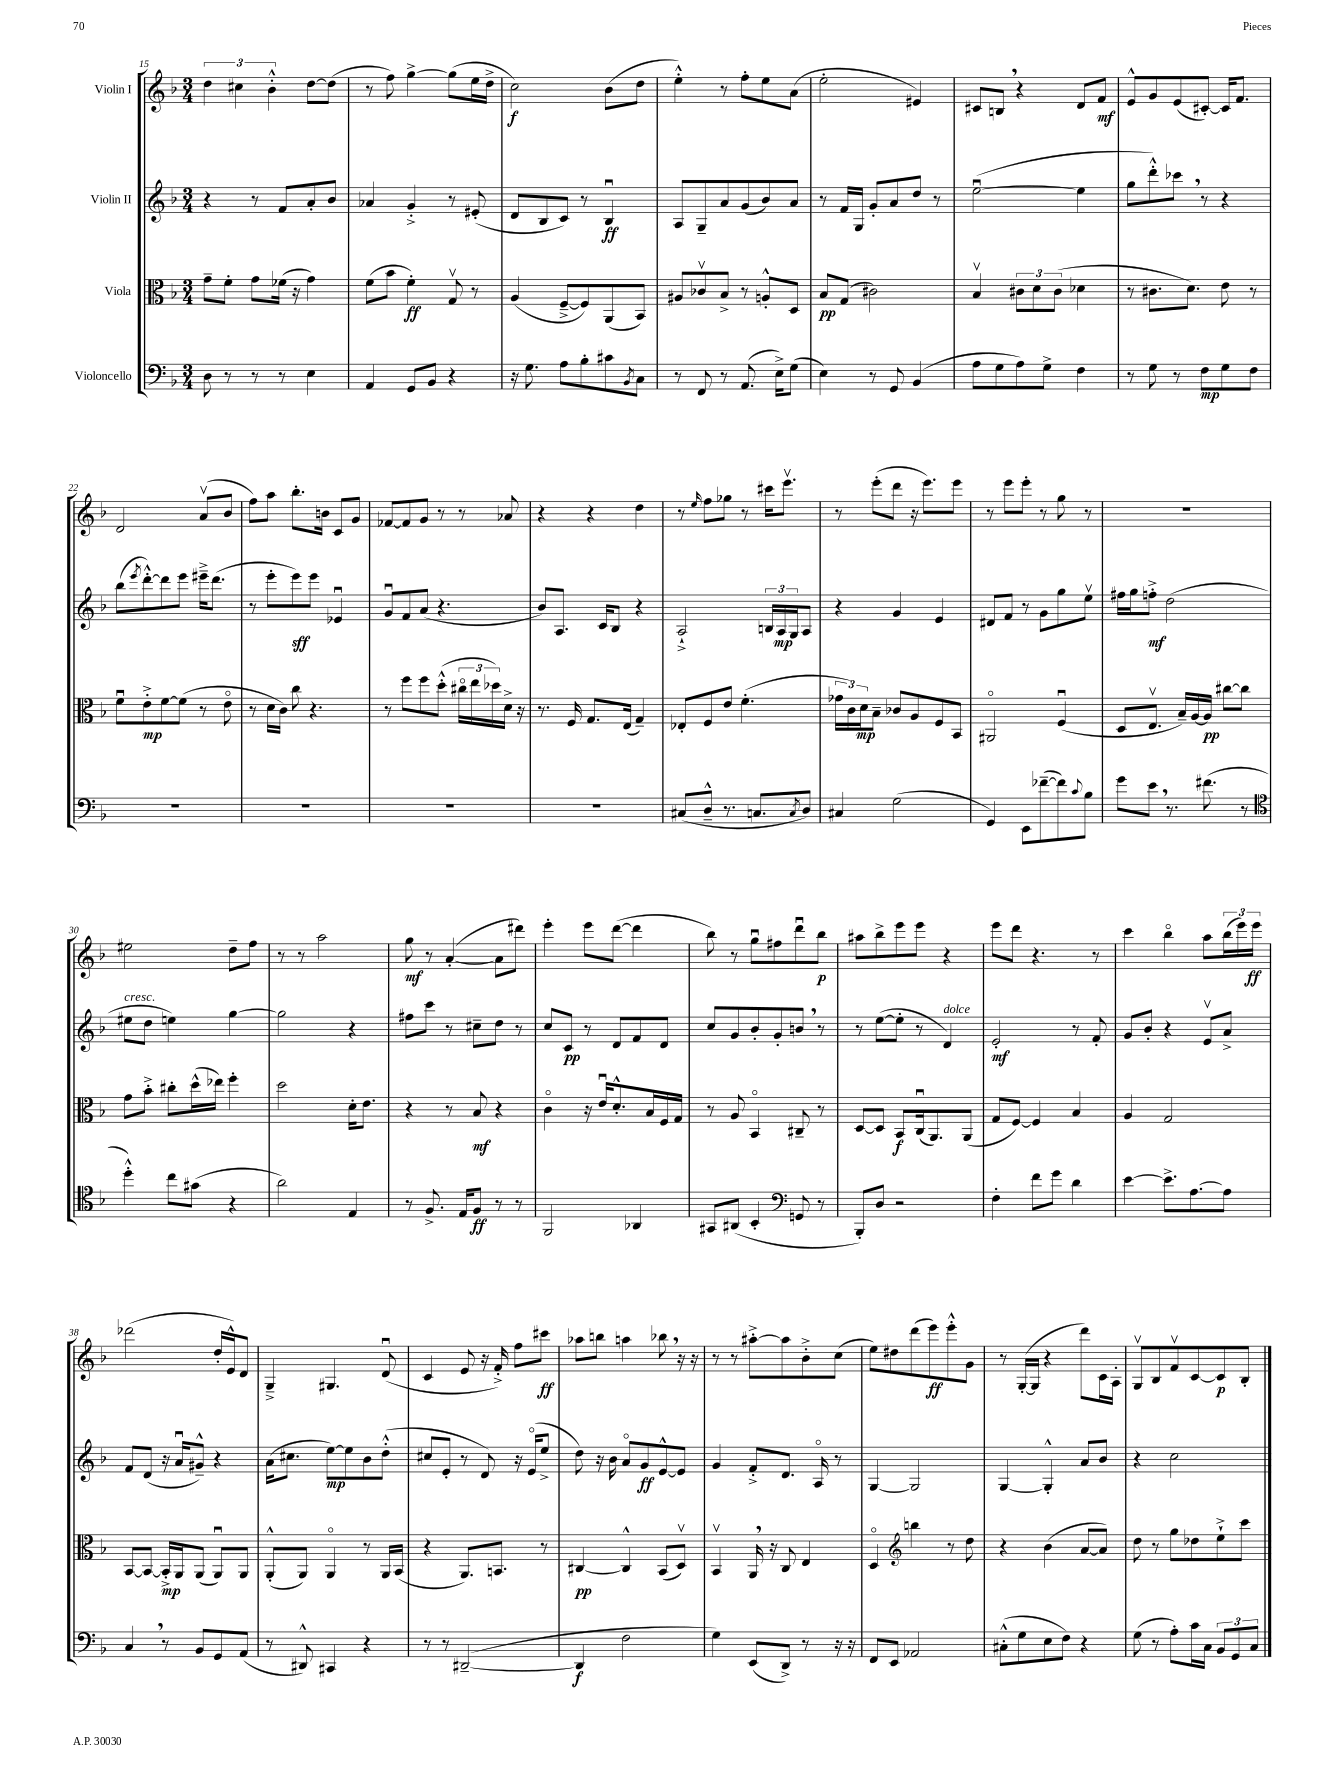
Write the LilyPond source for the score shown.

<<
\new StaffGroup <<
\new Staff = "s0" \with { instrumentName = "Violin I" } {
    \clef treble \key f \major \numericTimeSignature \time 3/4
    \tuplet 3/2 { d''4 cis''4 bes'4-.-^ } d''8~ d''8( |
    r8 f''8) g''4~-> g''8( e''16 d''16-> |
    c''2\f) bes'8( d''8 |
    e''4-.-^) r8 f''8-. e''8 a'8( |
    e''2-. eis'4) |
    cis'8 b8 \breathe r4 d'8 f'8\mf |
    e'8-^ g'8 e'8( cis'8~-.) cis'16 f'8. |
    d'2 a'8\upbow( bes'8 |
    f''8) a''8 bes''8.-. b'16 c'8 g'8 |
    fes'8~ fes'8 g'8 r8 r8 aes'8 |
    r4 r4 d''4 |
    r8 \grace { e''16 } f''8 ges''8 r8 cis'''16 e'''8.\upbow |
    r8 e'''8-.( d'''8 r16 e'''8.) e'''8 |
    r8 e'''8 e'''8-. r8 g''8 r8 |
    R2. |
    eis''2 d''8-- f''8 |
    r8 r8 a''2 |
    g''8\mf r8 a'4~-.( a'8 dis'''8) |
    e'''4-. e'''8 d'''8~( d'''4 |
    bes''8) r8 g''8\downbow fis''8 d'''8\downbow bes''8\p |
    ais''8 bes''8-> e'''8 e'''8 r4 |
    e'''8 d'''8 r4. r8 |
    c'''4 bes''4\flageolet a''8 \tuplet 3/2 { bes''16( e'''16) e'''16\ff } |
    des'''2( d''16-. e'16-^) d'8 |
    g4---> gis4. d'8\downbow( |
    c'4 e'8 r16 f'16-.->) f''8 cis'''8\ff |
    aes''8 b''8 a''4 bes''8 \breathe r16 r16 |
    r8 r8 ais''8~-.-> ais''8 bes'8-.-> c''8( |
    e''8) dis''8 d'''8( e'''8\ff) e'''8-.-^ g'8 |
    r8 g16~-.( g16 r4 d'''8) c'16 a16-. |
    g8\upbow bes8 f'8\upbow c'8~ c'8\p bes8-. \bar "|." |
}
\new Staff = "s1" \with { instrumentName = "Violin II" } {
    \clef treble \key f \major \numericTimeSignature \time 3/4
    r4 r8 f'8 a'8-. bes'8 |
    aes'4 g'4-.-> r8 eis'8-.( |
    d'8 bes8 c'8) r8 bes4\downbow\ff |
    a8 g8-- a'8 g'8( bes'8) a'8 |
    r8 f'16 g16 g'8-. a'8 d''8 r8 |
    e''2~\downbow( e''4 |
    g''8 d'''8-.-^) ces'''8 \breathe r8 r4 |
    bes''8( \acciaccatura { e'''8 } d'''8~-.-^) d'''8 e'''8 eis'''16---> d'''8.( |
    r8 e'''8-. e'''8\sff) e'''8 ees'4\downbow |
    g'8\downbow f'8 a'8( r4. |
    bes'8) a8. c'16 bes8 r4 |
    a2-!-> \tuplet 3/2 { b16 a16\mp g16 } a8 |
    r4 g'4 e'4 |
    dis'8 f'8 r8 g'8 g''8 e''8\upbow |
    fis''16 g''16 f''8-.->\mf d''2( |
    eis''8^\markup { \italic "cresc." } d''8 e''4) g''4~ |
    g''2 r4 |
    fis''8 c'''8 r8 cis''8-- d''8 r8 |
    c''8 c'8\pp r8 d'8 f'8 d'8 |
    c''8 g'8 bes'8-. g'8-. b'8 \breathe r8 |
    r8 e''8~( e''8-. r8 d'4^\markup { \italic "dolce" }) |
    e'2-.\mf r8 f'8-. |
    g'8 bes'8-. r4 e'8\upbow a'8-> |
    f'8 d'8( r16 a'16\downbow gis'8---^) r4 |
    a'16( cis''8. e''8~\mp) e''8 bes'8 d''8-.-^( |
    cis''8 e'8-. r8 d'8) r16 e'16\flageolet( e''8-> |
    d''8) r16 bes'16 a'8\flageolet g'8\ff e'8~-^ e'8 |
    g'4 f'8-.-> d'8. a16\flageolet r8 |
    g4~ g2 |
    g4~ g4-.-^ a'8 bes'8 |
    r4 c''2 \bar "|." |
}
\new Staff = "s2" \with { instrumentName = "Viola" } {
    \clef alto \key f \major \numericTimeSignature \time 3/4
    g'8-- f'8-. g'8 fes'16( r16 g'4) |
    f'8( bes'8 f'4-.\ff) g8\upbow r8 |
    a4( f8~---> f8) a,8( bes,8) |
    ais8 ces'8\upbow bes8-> r8 a8-.-^ d8 |
    bes8\pp g8( cis'2) |
    bes4\upbow \tuplet 3/2 { cis'8 d'8 cis'8( } des'4 |
    r8 cis'8. d'8.) e'8 r8 |
    f'8\downbow e'8-.->\mp f'8~ f'8( r8 e'8\flageolet |
    r8 d'16 c'16) c''8 r4. |
    r8 f''8 f''8 d''8-.-^( \tuplet 3/2 { cis''16\flageolet e''16 des''16) } d'16-> r16 |
    r8. f16 g8. e16( g4--) |
    ees8-. f8 e'8 f'4.-.( |
    \tuplet 3/2 { ges'16 c'16) d'16\mp } bes8-- ces'8 a8 f8 bes,8 |
    ais,2\flageolet f4\downbow( |
    d8 e8.\upbow bes16--) a16~ a16\pp cis''8~ cis''8 |
    g'8 bes'8-.-> cis''8-. d''16-^( ees''16) f''4-. |
    d''2 d'16-. e'8. |
    r4 r8 bes8\mf r4 |
    c'4\flageolet r16 e'16\downbow d'8.-.-^ bes16 f16 g16 |
    r8 a8 bes,4\flageolet cis8-- r8 |
    d8~ d8 bes,8\f c16\downbow( a,8.) a,8( |
    g8 f8~) f4 bes4 |
    a4 g2 |
    bes,8~ bes,8~ bes,16-.->\mp a,16 a,8( a,8\downbow) a,8 |
    a,8-.-^( a,8) a,4\flageolet r8 a,16 bes,16( |
    r4 a,8.) b,8. r8 |
    cis4~\pp cis4-^ bes,8( d8\upbow) |
    bes,4\upbow a,16 \breathe r16 c8 e4 |
    d4\flageolet \clef treble b''4 r8 d''8 |
    r4 bes'4( a'8~ a'8) |
    d''8 r8 g''8 des''8 e''8-!-> c'''8 \bar "|." |
}
\new Staff = "s3" \with { instrumentName = "Violoncello" } {
    \clef bass \key f \major \numericTimeSignature \time 3/4
    d8 r8 r8 r8 e4 |
    a,4 g,8 bes,8 r4 |
    r16 g8. a8 bes8-. cis'8 \acciaccatura { bes,8 } c8 |
    r8 f,8 r8 a,8.( e16->) g8( |
    e4) r8 g,8 bes,4( |
    a8 g8 a8) g8-> f4 |
    r8 g8 r8 f8\mp g8 f8 |
    R2. |
    R2. |
    R2. |
    R2. |
    cis8( d8---^ r8. c8. \acciaccatura { c8 } d8) |
    cis4 g2( |
    g,4) e,8 fes'8~--( fes'8) \appoggiatura { c'8 } bes8 |
    g'8 e'8 \breathe r8. fis'8.( r8 |
    \clef tenor d''4-.-^) c''8 gis'8( r4 |
    a'2) e4 |
    r8 f8.-> e16 f8\ff r8 r8 |
    f,2 aes,4 |
    gis,8 ais,8( bes,4-. \clef bass g,8 r8 |
    bes,,8-.) d8 r2 |
    f4-. f'8 g'8 d'4 |
    e'4~ e'8.-> a8.~ a8 |
    c4 \breathe r8 bes,8 g,8 a,8( |
    r8 dis,8-^) cis,4 r4 |
    r8 r8 dis,2~--( |
    dis,4\f f2 |
    g4) e,8( d,8->) r8 r16 r16 |
    f,8 e,8 aes,2 |
    cis8-.-^( g8 e8 f8) r4 |
    g8( r8 a8-.) c'16 c16 \tuplet 3/2 { bes,8 g,8 c8 } \bar "|." |
}
>>
>>
\layout { \context { \Score currentBarNumber = #15 } }
